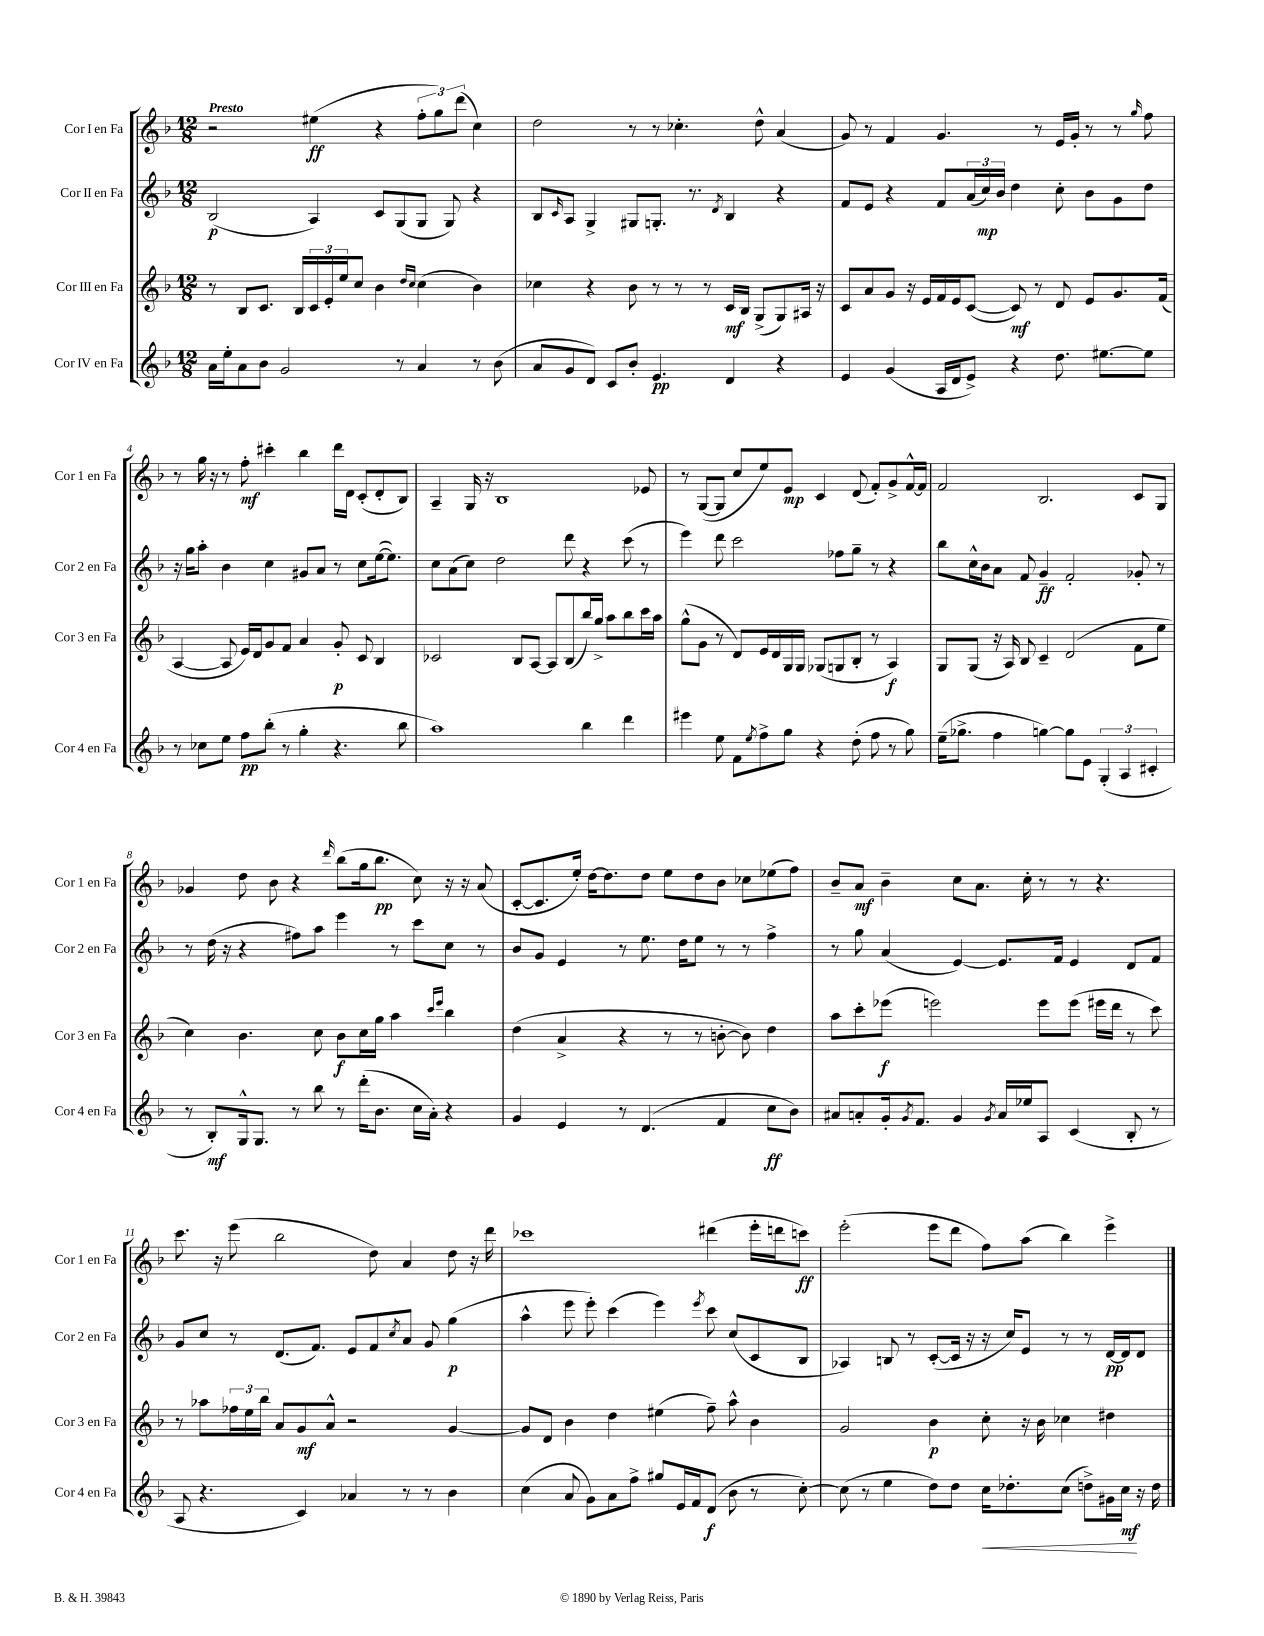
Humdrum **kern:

**kern	**dynam	**kern	**dynam	**kern	**dynam	**kern	**dynam
*part4	*part4	*part3	*part3	*part2	*part2	*part1	*part1
*staff4	*staff4	*staff3	*staff3	*staff2	*staff2	*staff1	*staff1
*I"Cor IV en Fa	*	*I"Cor III en Fa	*	*I"Cor II en Fa	*	*I"Cor I en Fa	*
*I'Cor 4 en Fa	*	*I'Cor 3 en Fa	*	*I'Cor 2 en Fa	*	*I'Cor 1 en Fa	*
*clefG2	*	*clefG2	*	*clefG2	*	*clefG2	*
*k[b-]	*	*k[b-]	*	*k[b-]	*	*k[b-]	*
*M12/8	*	*M12/8	*	*M12/8	*	*M12/8	*
=1	=1	=1	=1	=1	=1	=1	=1
!	!	!	!	!	!	!LO:TX:a:B:t=Presto	!
16a\LL	.	8r	.	(2B-/	p	2r	.
16ee'\J	.	.	.	.	.	.	.
8a\	.	8B-/L	.	.	.	.	.
8b-\J	.	8.c/J	.	.	.	.	.
2g/	.	.	.	.	.	.	.
.	.	16B-/LL	.	.	.	.	.
.	.	24c/	.	4A/)	.	(4ee#X\	ff
.	.	24e'/	.	.	.	.	.
.	.	24ee/J	.	.	.	.	.
.	.	8cc/J	.	.	.	.	.
.	.	4b-\	.	8c/L	.	4r	.
8r	.	.	.	(8G/	.	.	.
.	.	16qqdd/LL	.	.	.	.	.
.	.	16qqcc/JJ	.	.	.	.	.
4a/	.	(4cc\	.	8G/J	.	12ff'\L	.
.	.	.	.	.	.	12gg\)	.
.	.	.	.	8G/)	.	.	.
.	.	.	.	.	.	(12ddd\J	.
8r	.	4b-\)	.	4r	.	4cc\)	.
(8b-\	.	.	.	.	.	.	.
=2	=2	=2	=2	=2	=2	=2	=2
8a/L	.	4cc-X\	.	8B-/L	.	2dd\	.
.	.	.	.	16qqc/	.	.	.
8g/	.	.	.	8A/J	.	.	.
8d/J)	.	4r	.	4G^/	.	.	.
8c/L	.	.	.	.	.	.	.
8b-'/J	.	8b-\	.	8G#X/L	.	8r	.
4.e/	pp	8r	.	8.Gn'/J	.	8r	.
.	.	8r	.	.	.	4.cc-X'\	.
.	.	.	.	8.r	.	.	.
.	.	8r	.	.	.	.	.
.	.	.	.	8qd/	.	.	.
4d/	.	16c/LL	mf	4B-/	.	.	.
.	.	16B-/JJ	.	.	.	.	.
.	.	(8G^/L	.	.	.	8dd^^\	.
4r	.	8G/)	.	4r	.	(4a/	.
.	.	16A#X/Jk	.	.	.	.	.
.	.	16r	.	.	.	.	.
=3	=3	=3	=3	=3	=3	=3	=3
4e/	.	8c/L	.	8f/L	.	8g/)	.
.	.	8a/	.	8e/J	.	8r	.
(4g/	.	8g/J	.	4r	.	4f/	.
.	.	16r	.	.	.	.	.
.	.	16e/LL	.	.	.	.	.
16A/LL	.	16f/	.	8f/L	.	4.g/	.
16d/J	.	16e/J	.	.	.	.	.
8e^/J)	.	([8c/J	.	(24a/L	.	.	.
.	.	.	.	24cc/)	mp	.	.
.	.	.	.	24b-/JJ	.	.	.
4r	.	8c/])	mf	4dd\	.	.	.
.	.	8r	.	.	.	8r	.
8.dd\	.	8d/	.	8cc'\	.	16e/LL	.
.	.	.	.	.	.	16g'/JJ	.
.	.	8e/L	.	8b-\L	.	8r	.
[8.ee#X\L	.	.	.	.	.	.	.
.	.	8.g/	.	8g\	.	8r	.
.	.	.	.	.	.	16qqgg/	.
8ee#\J]	.	.	.	8dd\J	.	8ff\	.
.	.	(16f/Jk	.	.	.	.	.
!!LO:LB:g=z
=4	=4	=4	=4	=4	=4	=4	=4
8r	.	[4A/	.	16r	.	8r	.
.	.	.	.	16gg\KL	.	.	.
8cc-X\L	.	.	.	8aa'\J	.	16gg\	.
.	.	.	.	.	.	16r	.
8ee\J	.	8A/]	.	4b-\	.	8r	.
8ff\L	pp	16e/LL)	.	.	.	8ff'\	mf
.	.	16d/J	.	.	.	.	.
(8bb-'\J	.	8g/	.	4cc\	.	4ccc#X'\	.
8r	.	8f/J	.	.	.	.	.
4gg'\	.	4a/	.	8g#X/L	.	4bb-\	.
.	.	.	.	8a/J	.	.	.
4.r	.	8g'/	p	8r	.	16ddd\LL	.
.	.	.	.	.	.	16d\JJ	.
.	.	8c/	.	8cc\L	.	(8c'/L	.
.	.	4B-/	.	([16ee\k	.	8d'/	.
.	.	.	.	8.ee\J])	.	.	.
8bb-\	.	.	.	.	.	8B-/J)	.
=5	=5	=5	=5	=5	=5	=5	=5
1aa)	.	2c-X/	.	8cc\L	.	4A~/	.
.	.	.	.	(8a\	.	.	.
.	.	.	.	8cc\J)	.	16G/	.
.	.	.	.	.	.	16r	.
.	.	.	.	2dd\	.	1B-	.
.	.	8B-/L	.	.	.	.	.
.	.	[8A/J	.	.	.	.	.
.	.	8A/L]	.	.	.	.	.
.	.	(8B-/	.	8ddd\	.	.	.
4bb-\	.	16bb-/L)	.	4r	.	.	.
.	.	16gg^/JJ	.	.	.	.	.
.	.	8aa\L	.	.	.	.	.
4ddd\	.	8bb-\	.	(8ccc\	.	.	.
.	.	16ccc\L	.	8r	.	8e-X/	.
.	.	16aa\JJ	.	.	.	.	.
=6	=6	=6	=6	=6	=6	=6	=6
4eee#X\	.	(8gg^^\L	.	4eee\)	.	8r	.
.	.	8g\J	.	.	.	([8G/L	.
8ee\	.	8r	.	8ddd\	.	8G/J]	.
8f\L	.	8d/L)	.	2ccc\	.	8cc/L	.
8qee/	.	.	.	.	.	.	.
8ff^\	.	16e/L	.	.	.	8ee/)	.
.	.	16d/	.	.	.	.	.
8gg\J	.	16G/	.	.	.	8e/J	mp
.	.	16G/JJ	.	.	.	.	.
4r	.	(8G-X/L	.	.	.	4c/	.
.	.	8Gn/	.	8ff-X\L	.	.	.
(8dd'\	.	8B-'/J	.	8gg~\J	.	(8d/	.
8ff\	.	8r	.	8r	.	8f'/L)	.
8r	.	4A/)	f	4r	.	8g^/	.
8gg\)	.	.	.	.	.	[16f^^/L	.
.	.	.	.	.	.	16f/JJ]	.
=7	=7	=7	=7	=7	=7	=7	=7
(16ee~\KL	.	8G/L	.	8bb-\L	.	2f/	.
8.gg-X^\J	.	.	.	.	.	.	.
.	.	(8G/J	.	16cc^^\L	.	.	.
.	.	.	.	16b-\J	.	.	.
4ff\	.	16r	.	8a\J	.	.	.
.	.	16A/)	.	.	.	.	.
.	.	8B-/	.	8f/	.	.	.
[4ggn\)	.	4c~/	.	4g~/	ff	2.B-/	.
8gg\L]	.	(2d/	.	2f'/	.	.	.
8e\J	.	.	.	.	.	.	.
(6G'/	.	.	.	.	.	.	.
6A/	.	.	.	.	.	.	.
.	.	8f\L	.	8g-X'/	.	8c/L	.
6c#X'/	.	.	.	.	.	.	.
.	.	8ee\J	.	8r	.	8G/J	.
!!LO:LB:g=z
=8	=8	=8	=8	=8	=8	=8	=8
8r	.	4cc\)	.	8r	.	4g-X/	.
8B-'/L)	mf	.	.	(16dd\	.	.	.
.	.	.	.	16r	.	.	.
16G^^/k	.	4.b-\	.	4r	.	8dd\	.
8.G/J	.	.	.	.	.	.	.
.	.	.	.	.	.	8b-\	.
8r	.	.	.	8ff#X\L)	.	4r	.
8bb-\	.	8cc\	.	8aa\J	.	.	.
.	.	.	.	.	.	16qqddd/	.
8r	.	8b-\L	f	4eee\	.	(8bb-\L	.
(16ddd'\KL	.	16cc\L	.	.	.	16gg\k	.
8.b-\J	.	16gg\JJ	.	.	.	8.bb-\J	pp
.	.	4aa\	.	8r	.	.	.
16cc\LL	.	.	.	8ccc\L	.	8cc\)	.
16a'\JJ)	.	.	.	.	.	.	.
.	.	16qqccc/LL	.	.	.	.	.
.	.	16qqeee/JJ	.	.	.	.	.
4r	.	4bb-\	.	8cc\J	.	16r	.
.	.	.	.	.	.	16r	.
.	.	.	.	8r	.	(8a/	.
=9	=9	=9	=9	=9	=9	=9	=9
4g/	.	(4dd\	.	8b-/L	.	[8c'/L	.
.	.	.	.	8g/J	.	8.c/]	.
4e/	.	4a^/	.	4e/	.	.	.
.	.	.	.	.	.	16ee'/Jk)	.
.	.	.	.	.	.	[16dd\KL	.
.	.	.	.	.	.	8.dd\]	.
8r	.	4r	.	8r	.	.	.
(4.d/	.	.	.	8.ee\	.	8dd\J	.
.	.	8r	.	.	.	8ee\L	.
.	.	.	.	16dd\KL	.	.	.
.	.	8r	.	8ee\J	.	8dd\	.
4f/	.	[8bn'\	.	8r	.	8b-\J	.
.	.	8b\])	.	8r	.	8cc-X\L	.
8cc\L	ff	4dd\	.	4ff^\	.	(8ee-X\	.
8b-\J)	.	.	.	.	.	8ff\J)	.
=10	=10	=10	=10	=10	=10	=10	=10
8a#X/L	.	8aa\L	.	8r	.	8b-~/L	.
8an'/	.	8ccc'\	.	8gg\	.	8a/J	mf
16g'/k	.	(8eee-X\J	f	(4a/	.	4b-~\	.
8qg/	.	.	.	.	.	.	.
8.f/J	.	.	.	.	.	.	.
.	.	2eeen\)	.	.	.	.	.
4g/	.	.	.	[4e/)	.	8cc\L	.
.	.	.	.	.	.	8.a\J	.
8qg/	.	.	.	.	.	.	.
16a/LL	.	.	.	8.e/L]	.	.	.
16ee-X/J	.	.	.	.	.	16cc'\	.
8A/J	.	8eee\L	.	.	.	8r	.
.	.	.	.	16f/Jk	.	.	.
(4c/	.	(8eee\J	.	4e/	.	8r	.
.	.	16eee#X\LL	.	.	.	4.r	.
.	.	16ddd\JJ	.	.	.	.	.
8B-'/	.	8r	.	8d/L	.	.	.
8r	.	8ccc\)	.	8f/J	.	.	.
!!LO:LB:g=z
=11	=11	=11	=11	=11	=11	=11	=11
8A/	.	8r	.	8g/L	.	8.ccc\	.
4.r	.	8aa-X\L	.	8cc/J	.	.	.
.	.	.	.	.	.	16r	.
.	.	24ff-X\L	.	8r	.	(8eee\	.
.	.	24ee\	.	.	.	.	.
.	.	24bb-\JJ	.	.	.	.	.
.	.	8a/L	.	(8.d/L	.	2bb-\	.
4c/)	.	8g/	mf	.	.	.	.
.	.	.	.	8.f/J)	.	.	.
.	.	8a^^/J	.	.	.	.	.
4a-X/	.	2r	.	8e/L	.	.	.
.	.	.	.	8f/	.	8dd\)	.
.	.	.	.	8qcc/	.	.	.
8r	.	.	.	8a/J	.	4a/	.
8r	.	.	.	8g/	.	.	.
4b-\	.	[4g/	.	(4gg\	p	8dd\	.
.	.	.	.	.	.	16r	.
.	.	.	.	.	.	16ddd\	.
=12	=12	=12	=12	=12	=12	=12	=12
(4cc\	.	8g/L]	.	4aa^^\	.	1ccc-X	.
.	.	8d/J	.	.	.	.	.
8a/	.	4b-\	.	8eee\	.	.	.
8g\L)	.	.	.	8eee'\)	.	.	.
8a\	.	4dd\	.	(4ccc\	.	.	.
8ff^\J	.	.	.	.	.	.	.
8gg#X/L	.	(4ee#X\	.	4eee\)	.	.	.
16e/L	.	.	.	.	.	.	.
16f/J	.	.	.	.	.	.	.
.	.	.	.	8qeee/	.	.	.
(8d/J	f	8ff~\)	.	8ccc\	.	(4ddd#X\	.
8b-\	.	8aa^^\	.	(8cc/L	.	.	.
8r	.	4b-\	.	8c/	.	16eee'\LL	.
.	.	.	.	.	.	16dddn\J	.
[8cc'\)	.	.	.	8B-/J	.	8cccn\J)	ff
=13	=13	=13	=13	=13	=13	=13	=13
(8cc\]	.	2g/	.	4A-X/)	.	(2eee'\	.
8r	.	.	.	.	.	.	.
4ee\	.	.	.	8Bn/	.	.	.
.	.	.	.	8r	.	.	.
8dd\L)	.	4b-\	p	([8c'/L	.	8eee\L	.
8dd\J	.	.	.	16c/Jk]	.	8ddd\J	.
.	.	.	.	16r	.	.	.
!	!LO:HP:b	!	!	!	!	!	!
16cc\KL	<	8cc'\	.	16r	.	8ff\L)	.
8.dd-X'\	.	.	.	16cc/KL)	.	.	.
.	.	16r	.	8e/J	.	(8aa\J	.
.	.	16b-\	.	.	.	.	.
(8cc\J	.	4cc-X\	.	8r	.	4bb-\)	.
8ddn^\L)	.	.	.	8r	.	.	.
16g#X\L	.	4dd#X\	.	[16d/LL	pp	4eee^\	.
16cc\JJ	mf	.	.	16d/J]	.	.	.
16r	[	.	.	8d/J	.	.	.
16dd\	.	.	.	.	.	.	.
==	==	==	==	==	==	==	==
*-	*-	*-	*-	*-	*-	*-	*-
